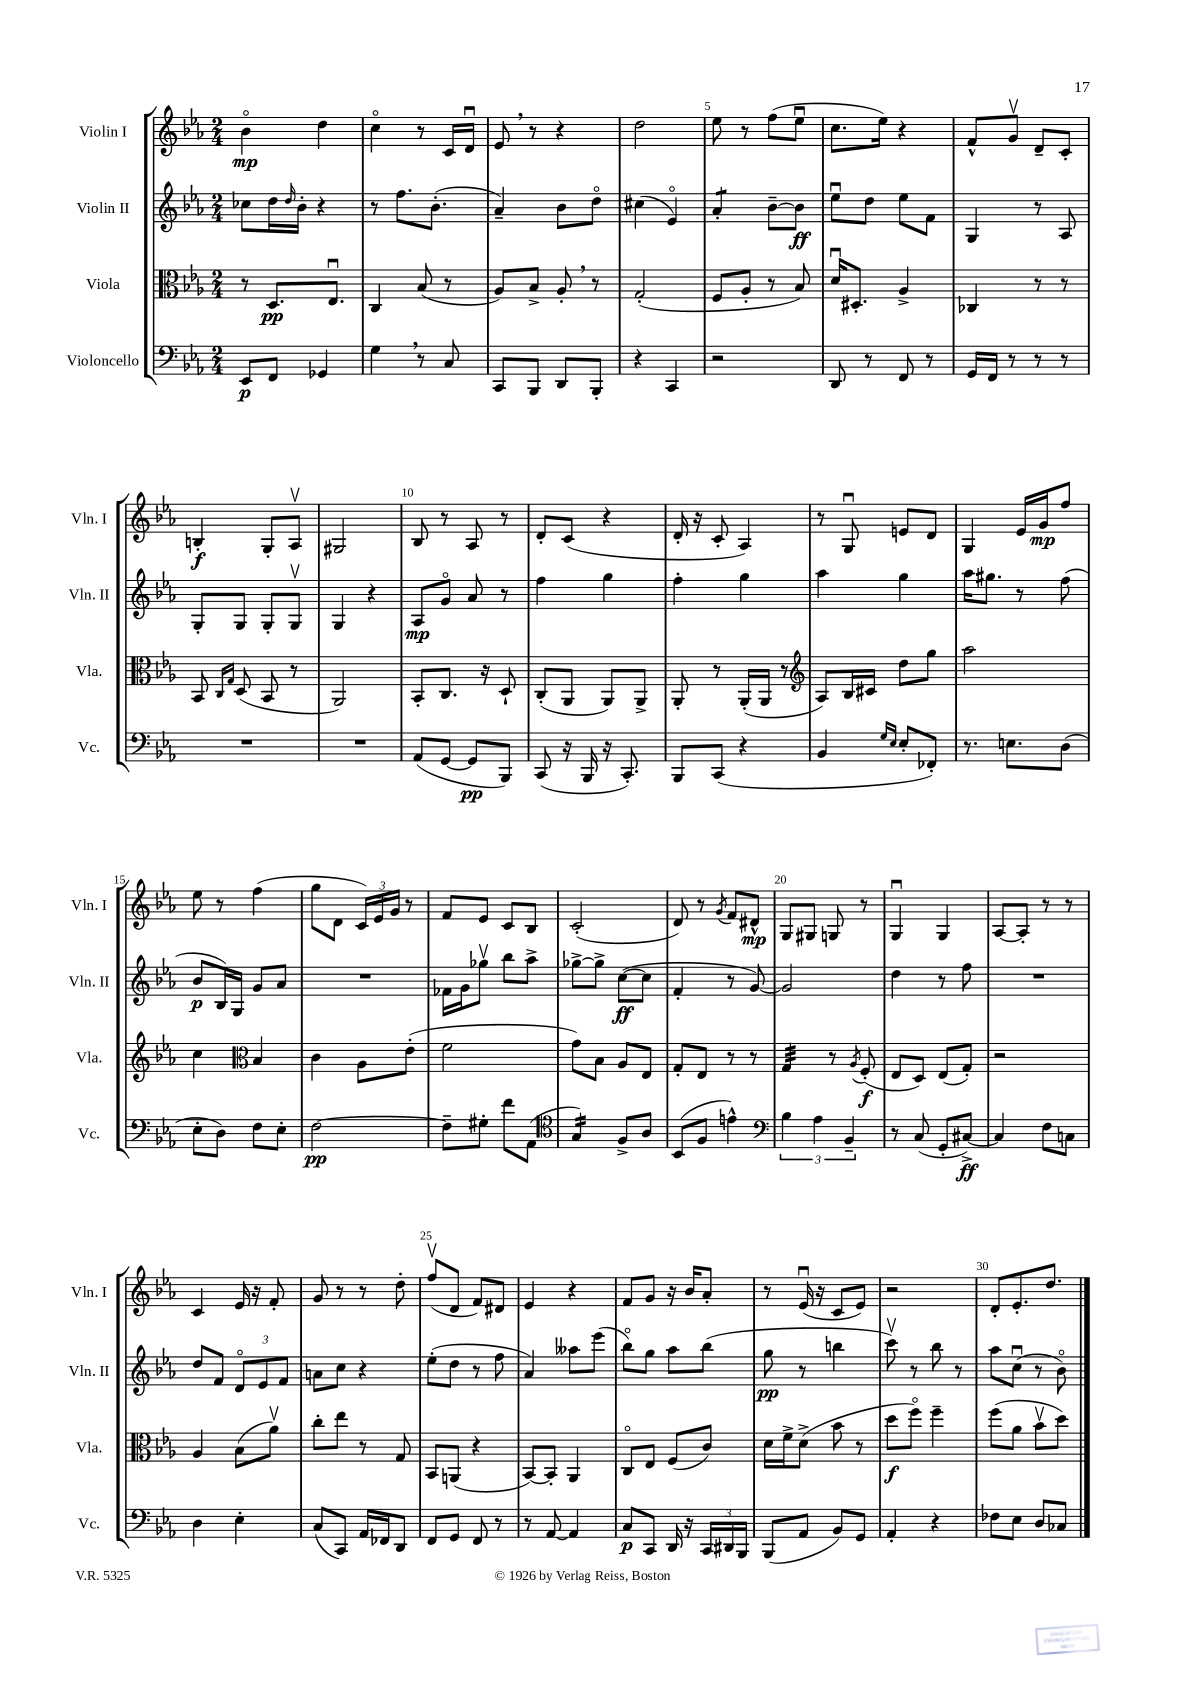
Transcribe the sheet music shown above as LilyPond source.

<<
\new StaffGroup <<
\new Staff = "s0" \with { instrumentName = "Violin I" shortInstrumentName = "Vln. I" } {
    \clef treble \key ees \major \numericTimeSignature \time 2/4
    bes'4\flageolet\mp d''4 |
    c''4\flageolet r8 c'16 d'16\downbow |
    ees'8 \breathe r8 r4 |
    d''2 |
    ees''8 r8 f''8( ees''8\downbow |
    c''8. ees''16) r4 |
    f'8-^ g'8\upbow d'8-- c'8-. |
    b4-.\f g8-. aes8\upbow |
    gis2 |
    bes8 r8 aes8 r8 |
    d'8-. c'8( r4 |
    d'16-. r16 c'8-. aes4) |
    r8 g8\downbow e'8 d'8 |
    g4 ees'16 g'16\mp f''8 |
    ees''8 r8 f''4( |
    g''8 d'8 \tuplet 3/2 { c'16) ees'16 g'16 } r8 |
    f'8 ees'8 c'8 bes8 |
    c'2-.( |
    d'8) r8 \acciaccatura { g'8 } f'8 dis'8-^\mp |
    g8 gis8 g8 r8 |
    g4\downbow g4 |
    aes8~ aes8-. r8 r8 |
    c'4 ees'16 r16 f'8-. |
    g'8 r8 r8 d''8-. |
    f''8\upbow( d'8 f'8) dis'8 |
    ees'4 r4 |
    f'8 g'8 r16 bes'16 aes'8-. |
    r8 ees'16\downbow( r16 c'8 ees'8) |
    r2 |
    d'8-. ees'8.-. d''8. \bar "|." |
}
\new Staff = "s1" \with { instrumentName = "Violin II" shortInstrumentName = "Vln. II" } {
    \clef treble \key ees \major \numericTimeSignature \time 2/4
    ces''8 d''16 \grace { d''16 } bes'16-. r4 |
    r8 f''8. bes'8.-.( |
    aes'4--) bes'8 d''8\flageolet |
    cis''4( ees'4\flageolet) |
    aes'4:8-. bes'8~-- bes'8\ff |
    ees''8\downbow d''8 ees''8 f'8 |
    g4 r8 aes8 |
    g8-. g8 g8-. g8\upbow |
    g4 r4 |
    aes8\mp g'8\flageolet aes'8 r8 |
    f''4 g''4 |
    f''4-. g''4 |
    aes''4 g''4 |
    aes''16 gis''8. r8 f''8( |
    bes'8\p bes16) g16 g'8 aes'8 |
    R2 |
    fes'16 g'16 ges''8\upbow bes''8 aes''8-> |
    ges''8~-> ges''8-> c''8~\ff( c''8 |
    f'4-. r8 g'8~) |
    g'2 |
    d''4 r8 f''8 |
    R2 |
    d''8 f'8 \tuplet 3/2 { d'8\flageolet ees'8 f'8 } |
    a'8 c''8 r4 |
    ees''8-.( d''8 r8 f''8 |
    aes'4) aeses''8 ees'''8( |
    bes''8\flageolet) g''8 aes''8 bes''8( |
    g''8\pp r8 b''4 |
    c'''8\upbow) r8 bes''8 r8 |
    aes''8 c''8\downbow( r8 bes'8\flageolet) \bar "|." |
}
\new Staff = "s2" \with { instrumentName = "Viola" shortInstrumentName = "Vla." } {
    \clef alto \key ees \major \numericTimeSignature \time 2/4
    r8 d8.\pp ees8.\downbow |
    c4 bes8( r8 |
    aes8) bes8-> aes8-. \breathe r8 |
    g2-.( |
    f8 aes8-. r8 bes8) |
    d'16\downbow dis8.-. aes4-> |
    ces4 r8 r8 |
    bes,8 \grace { c16 g16 } d8( bes,8 r8 |
    aes,2) |
    bes,8-. c8. r16 d8-! |
    c8-.( aes,8 aes,8) aes,8-> |
    aes,8-. r8 aes,16-.( aes,16 r8 |
    \clef treble aes8) bes16 cis'16 d''8 g''8 |
    aes''2 |
    c''4 \clef alto bes4 |
    c'4 aes8 ees'8-.( |
    f'2 |
    g'8) bes8 aes8 ees8 |
    g8-. ees8 r8 r8 |
    g4:32 r8 \acciaccatura { aes8 } f8-.\f( |
    ees8 d8) ees8( g8-.) |
    r2 |
    aes4 bes8( aes'8\upbow) |
    c''8-. ees''8 r8 g8 |
    bes,8 a,8( r4 |
    bes,8~) bes,8-. aes,4 |
    c8\flageolet ees8 f8( c'8) |
    d'16 f'16-> d'8->( bes'8 r8 |
    d''8\f f''8\flageolet) f''4-- |
    f''8( aes'8 bes'8\upbow d''8) \bar "|." |
}
\new Staff = "s3" \with { instrumentName = "Violoncello" shortInstrumentName = "Vc." } {
    \clef bass \key ees \major \numericTimeSignature \time 2/4
    ees,8\p f,8 ges,4 |
    g4 \breathe r8 c8 |
    c,8 bes,,8 d,8 bes,,8-. |
    r4 c,4 |
    r2 |
    d,8 r8 f,8 r8 |
    g,16 f,16 r8 r8 r8 |
    R2 |
    R2 |
    aes,8( g,8~ g,8\pp bes,,8) |
    c,8( r16 bes,,16 r16 c,8.-.) |
    bes,,8 c,8( r4 |
    bes,4 \grace { g16 ees16 } ees8-. fes,8-.) |
    r8. e8. d8( |
    ees8-. d8) f8 ees8-. |
    f2~\pp |
    f8-- gis8-. f'8 aes,8( |
    \clef tenor g4:16) f8-> aes8 |
    bes,8( f8 e'4-^) |
    \clef bass \tuplet 3/2 { bes4 aes4 bes,4-- } |
    r8 c8( g,8-. cis8~->\ff) |
    cis4 f8 c8 |
    d4 ees4-. |
    c8( c,8) aes,16 fes,16 d,8 |
    f,8 g,8 f,8 r8 |
    r8 aes,8~ aes,4 |
    c8\p c,8 d,16 r16 \tuplet 3/2 { c,16 dis,16 bes,,16 } |
    bes,,8( aes,8 bes,8) g,8 |
    aes,4-. r4 |
    fes8 ees8 d8 ces8 \bar "|." |
}
>>
>>
\layout { \context { \Score \override BarNumber.break-visibility = ##(#f #t #t) barNumberVisibility = #(every-nth-bar-number-visible 5) } }
